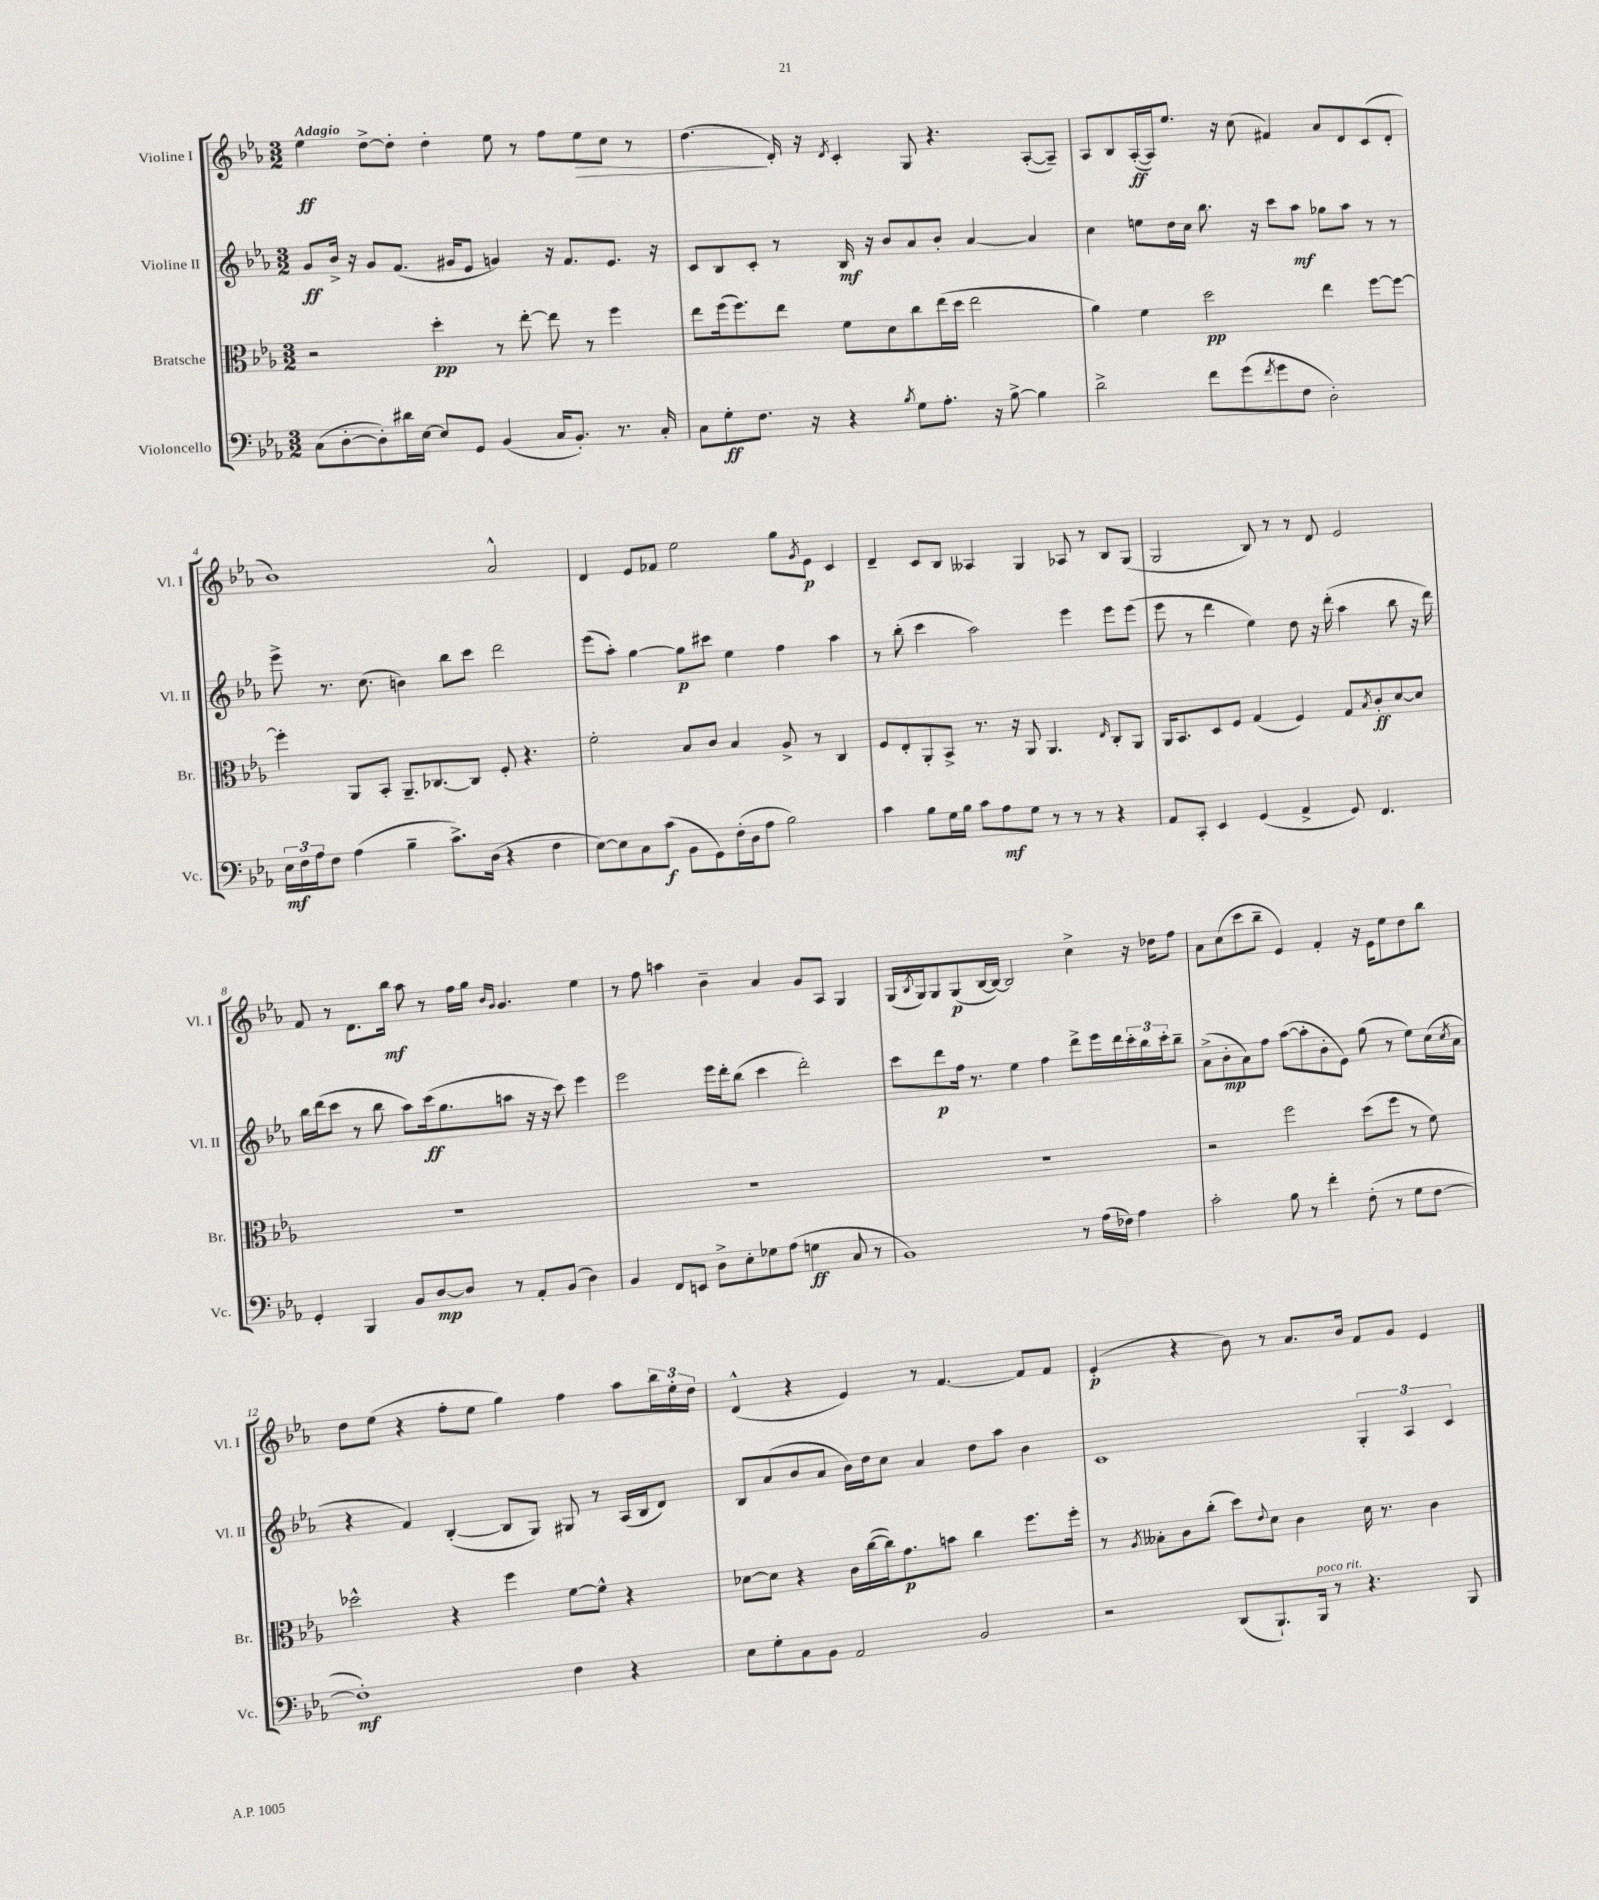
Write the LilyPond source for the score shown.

<<
\new StaffGroup <<
\new Staff = "s0" \with { instrumentName = "Violine I" shortInstrumentName = "Vl. I" } {
    \clef treble \key ees \major \numericTimeSignature \time 3/2 \tempo "Adagio"
    ees''4\ff d''8~-> d''8-. d''4-. ees''8 r8 f''8 ees''8\> c''8 r8 |
    d''4.\!( d'16-.) r16 \acciaccatura { d'8 } c'4-. g8 r4. aes8~-.( aes8--) |
    aes8 bes8 aes16~-.\ff( aes16) ees''8. r16 c''8( fis'4) aes'8 d'8 c'8( d'8-. |
    bes'1) aes'2-^ |
    d'4 ees'8 fes'8 ees''2 g''8 \acciaccatura { g'8 } ees'8\p c'4 |
    d'4-- c'8 bes8 aeses4 g4 aes8 r8 bes8 g8( |
    g2 bes8) r8 r8 d'8 ees'2 |
    f'8 r8 d'8. bes''16\mf aes''8 r8 f''16 g''16 \grace { bes'16 g'16 } g'4. ees''4 |
    r8 f''8 a''4 bes'4-- aes'4 g'8 aes8 g4 |
    g16( \acciaccatura { bes8 } g16) g8 g8\p( bes16~ bes16~) bes2 c''4-> r16 des''16 f''8 |
    aes'8 c''8( c'''8 bes''8-- ees'4) f'4-. r16 ees'16 ees''8 d''8 bes''8 |
    d''8 ees''8( r4 f''8-. ees''8 g''4) f''4 aes''8 \tuplet 3/2 { bes''16 ees''16-. d''16 } |
    d'4-^( r4 ees'4) r8 f'4.~ f'8 f'8 |
    ees'4-.\p( r4 bes'8) r8 aes'8. bes'16 f'8 g'8 ees'4 \bar "|." |
}
\new Staff = "s1" \with { instrumentName = "Violine II" shortInstrumentName = "Vl. II" } {
    \clef treble \key ees \major \numericTimeSignature \time 3/2
    g'8\ff bes'16-> r16 g'8 f'8.( gis'16 ees'8 g'4) r16 f'8. ees'8. r16 |
    c'8 bes8 c'8-. r8 bes16\mf r16 bes'8 aes'8 bes'8-. aes'4~ aes'4 |
    c''4 e''8 d''16 c''16 bes''8. r16 c'''8 aes''8\mf ges''8 aes''8 r8 r8 |
    ees'''8-> r8. c''8.( b'4) bes''8 c'''8 d'''2 |
    ees'''8( aes''8-.) g''4~ g''8\p cis'''8 ees''4 f''4 aes''4 |
    r8 bes''8-.( c'''4 aes''2) ees'''4 ees'''8 ees'''8( |
    ees'''8 r8 d'''4 ees''4) d''8 r16 d'''16-.( aes''4 bes''8 r16 d'''16) |
    bes''16 d'''16( c'''8 r8 bes''8 aes''8) c'''16\ff( g''8. a''8 r16 r16 c'''8) ees'''4 |
    ees'''2 ees'''16 d'''16-. bes''8( c'''4 d'''2-.) |
    c'''8 d'''8\p f''16 r8. ees''4 f''4 d'''8-> ees'''16 d'''16 \tuplet 3/2 { c'''16-. bes''16 c'''16-. } bes''8-- |
    aes'8->( bes'8-.\mp aes'8) f''8 aes''8~( aes''8-. bes'8-. ees'8) g''8( r8 ees''8) c''16( \acciaccatura { c''8 } aes'16 |
    r4 f'4) bes4~-.( bes8 g8) gis8 r8 aes16( bes16 d'8) |
    bes8 aes'8( bes'8 aes'8 bes'16) d''16 c''8 aes'4 d''8 aes''8 bes'4 |
    c'1 \tuplet 3/2 { g4-. aes4 c'4 } \bar "|." |
}
\new Staff = "s2" \with { instrumentName = "Bratsche" shortInstrumentName = "Br." } {
    \clef alto \key ees \major \numericTimeSignature \time 3/2
    r2 d''4-.\pp r8 ees''8~-. ees''8 r8 f''4 |
    ees''8 f''16( f''8.) ees''8 f'8 d'8 c''8 ees''16( d''16 ees''2 |
    aes'4) f'4 d''2\pp ees''4 f''8~ f''8~ |
    f''4-. aes,8 bes,8-. aes,8.-- ces8.~ ces8 f8-. r4. |
    f'2-. bes8 c'8 bes4 aes8-> r8 c4 |
    f8 ees8-. aes,8-. bes,8-> r8. r16 aes,8 aes,4. \grace { ees16 } c8-. aes,8 |
    aes,16 bes,8. d8 f8 g4( f4) g8 \acciaccatura { bes8 } c'8-.\ff d'8~ d'8 |
    R1. |
    R1. |
    R1. |
    r2 f''2 d''8( f''8 r8 f'8) |
    des''2-^ r4 f''4 f'8~ f'8-^ r4 |
    des'8~ des'8 r4 c'16 c''16~( c''16) g'8.\p b'8 c''4 f''8. f''16-. |
    r8 \acciaccatura { aes8 } beses8-. c'8 c''8-.( d''8) \appoggiatura { ees'8 } d'8 c'4 d'16 r8. c'4 \bar "|." |
}
\new Staff = "s3" \with { instrumentName = "Violoncello" shortInstrumentName = "Vc." } {
    \clef bass \key ees \major \numericTimeSignature \time 3/2
    c8( d8~-. d8-.) dis'16 ees16~ ees8 g,8 bes,4( c16 bes,8.-.) r8. c16-. |
    c8 g8-.\ff f8. r16 r4 \acciaccatura { bes8 } g8 aes8.-. r16 bes8~-> bes4 |
    d'2-> f'8 g'8( \acciaccatura { f'8 } g'8 f8 d2-.) |
    \tuplet 3/2 { ees16\mf f16 aes16 } f8 aes4( bes4-- c'8.->) d16( r4 f4 |
    ees8~) ees8 c8 c'8\f( bes,8 g,8) f16-.( d16 aes8 bes2) |
    c'4 bes8 g16 bes16 c'8 aes8\mf g8 r8 r8 r8 r4 |
    aes,8 c,8-. ees,4 g,4( aes,4-> g,8) f,4. |
    g,4-. bes,,4 bes,8 d8~\mp d8 r8 aes,8-. bes,8( d4) |
    bes,4 f,8 e,8 d8-> ees8-. ges8 aes8( g4\ff c8 r8 |
    bes,1) r8 aes16( fes16) aes4 |
    c'2-. bes8 r8 f'4-. f8-.( r8 g8 f8~ |
    f1-.\mf) f4 r4 |
    ees8 g8-. c8 bes,8 aes,2 bes,2 |
    r2 d,8( bes,,8.-!) bes,,16^\markup { \italic "poco rit." } r8 r4. bes,,8 \bar "|." |
}
>>
>>
